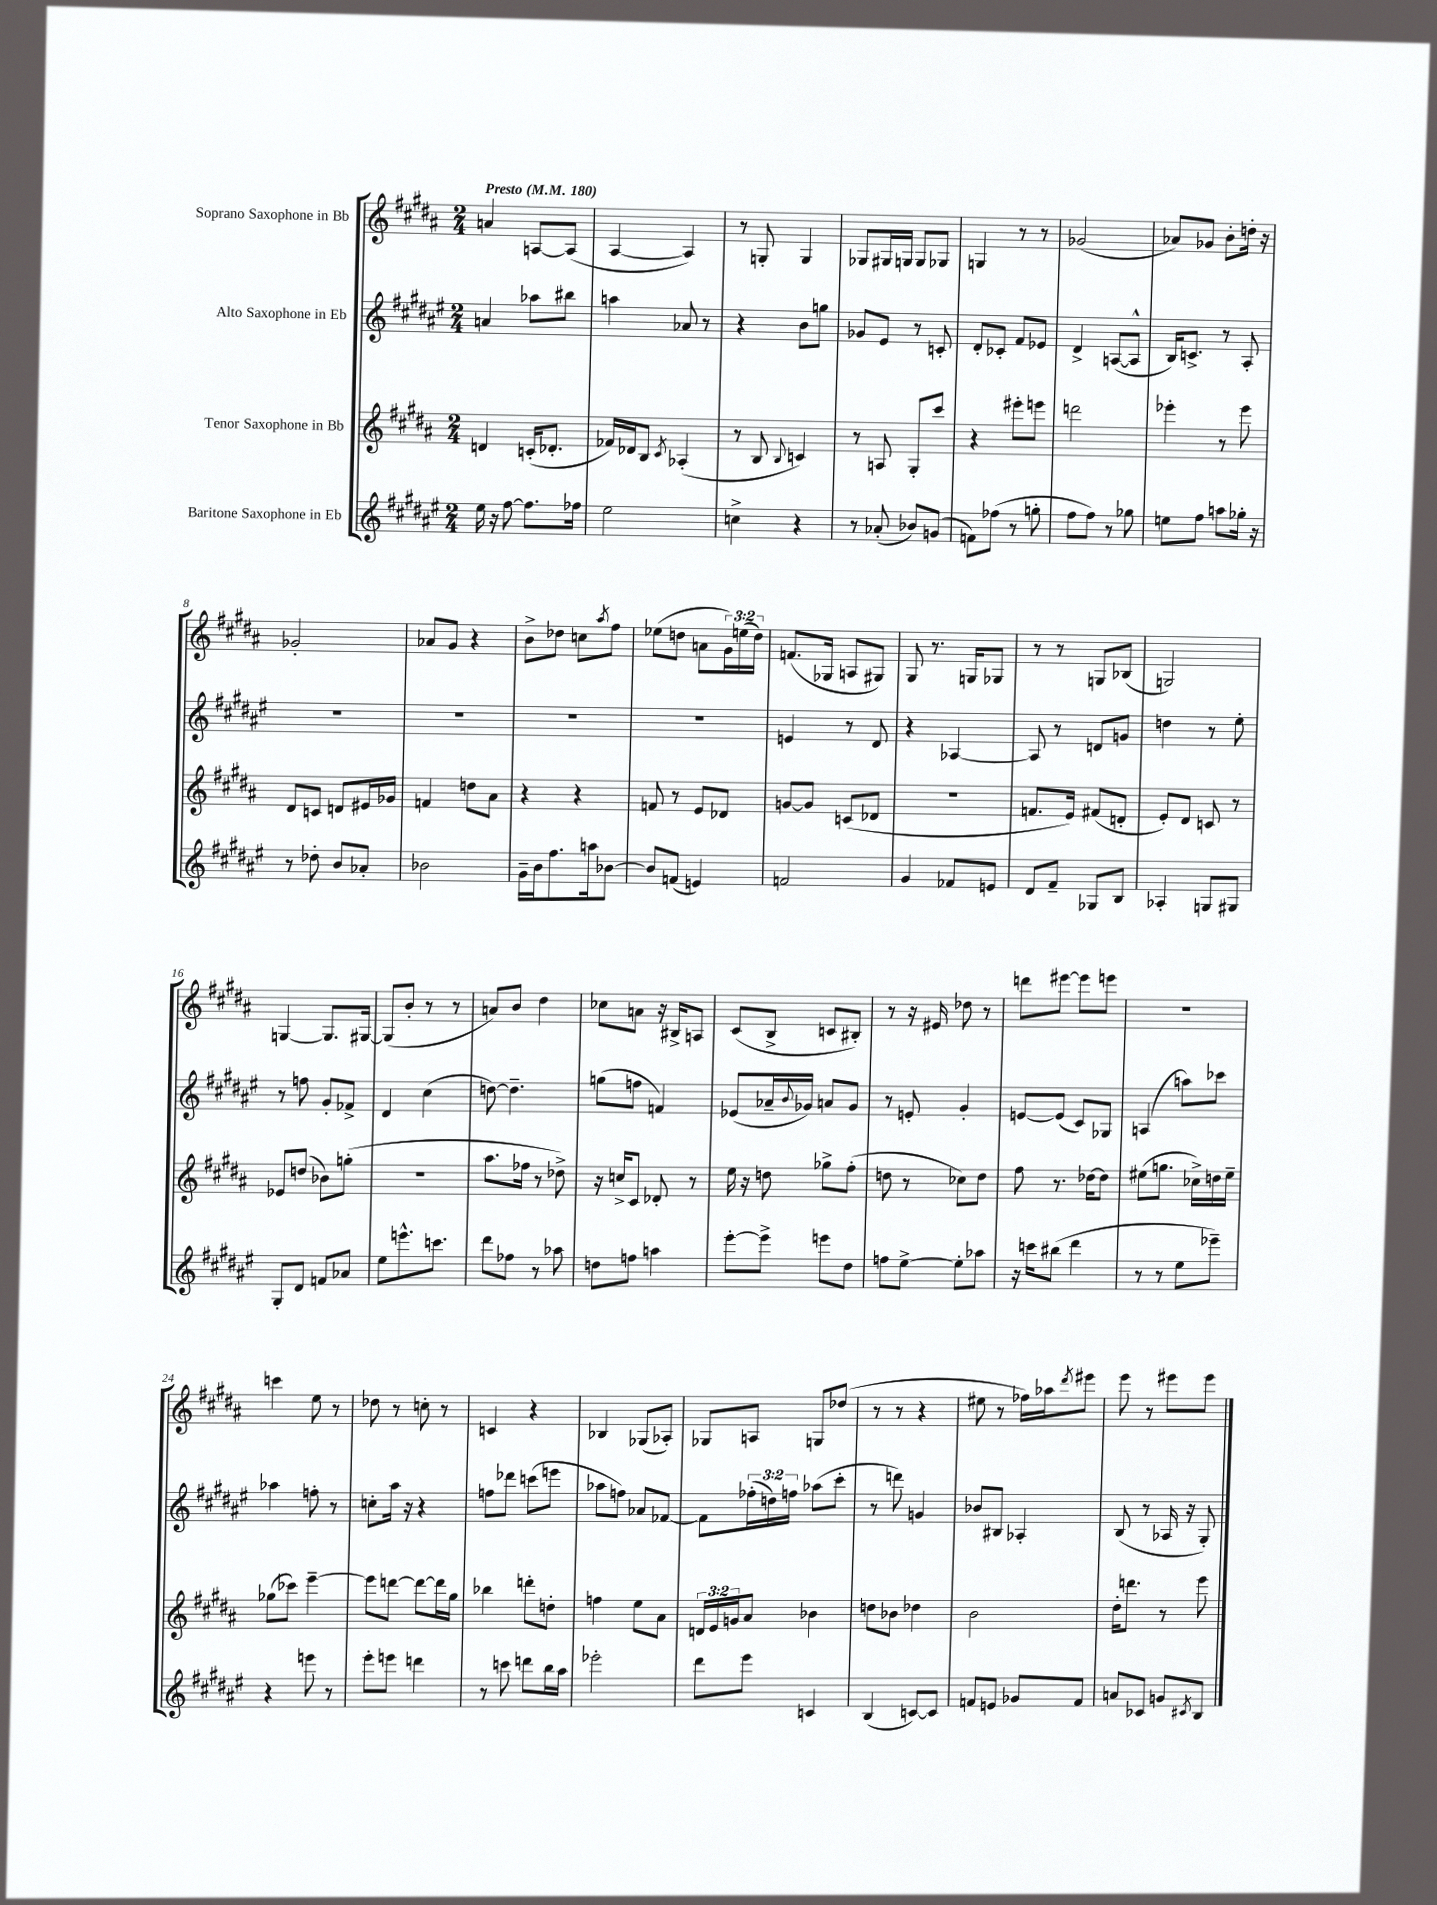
<<
\new StaffGroup <<
\new Staff = "s0" \with { instrumentName = "Soprano Saxophone in Bb" } {
    \clef treble \key b \major \numericTimeSignature \time 2/4 \override Staff.TupletNumber.text = #tuplet-number::calc-fraction-text \tempo "Presto" 4 = 180
    a'4 a8~ a8( |
    ais4~ ais4) |
    r8 g8-. g4 |
    ges8 gis16 g16 g8 ges8 |
    g4 r8 r8 |
    ges'2( |
    aes'8) ges'8 b'8-. d''16-. r16 |
    ges'2-. |
    aes'8 gis'8 r4 |
    b'8-> des''8 c''8 \acciaccatura { ais''8 } fis''8 |
    ees''8( d''8 a'8 \tuplet 3/2 { gis'16) e''16( d''16) } |
    f'8.( ges16 a8 gis8) |
    gis8 r8. g16 ges8 |
    r8 r8 g8 bes8( |
    g2) |
    g4~ g8. gis16~ |
    gis8( b'8-. r8 r8 |
    a'8) b'8 dis''4 |
    ces''8 a'8 r16 bis16-> a8 |
    cis'8( b8-> c'8 bis8-.) |
    r8 r16 eis'16 des''8 r8 |
    d'''8 eis'''8~ eis'''8 e'''8 |
    r2 |
    c'''4 e''8 r8 |
    des''8 r8 c''8-. r8 |
    c'4 r4 |
    bes4 ges8( aes8-.) |
    ges8 a8 g8 des''8( |
    r8 r8 r4 |
    eis''8 r8 fes''16) aes''16 \acciaccatura { dis'''8 } eis'''8 |
    e'''8 r8 eis'''8 eis'''8 \bar "|." |
}
\new Staff = "s1" \with { instrumentName = "Alto Saxophone in Eb" } {
    \clef treble \key fis \major \numericTimeSignature \time 2/4 \override Staff.TupletNumber.text = #tuplet-number::calc-fraction-text
    a'4 aes''8 bis''8 |
    a''4 aes'8 r8 |
    r4 b'8 g''8 |
    ges'8 eis'8 r8 c'8-. |
    dis'8-. ces'8-. fis'8 ees'8 |
    dis'4-> a8~( a8-^ |
    b16) c'8.-> r8 ais8-. |
    R2 |
    R2 |
    R2 |
    R2 |
    e'4 r8 dis'8 |
    r4 aes4~ |
    aes8 r8 d'8 g'8 |
    d''4 r8 eis''8-. |
    r8 f''8 gis'8-. fes'8-> |
    dis'4 cis''4( |
    d''8~) d''4.-- |
    g''8( f''8 f'4) |
    ees'8( aes'16-- \appoggiatura { b'8 } ges'16) a'8 ges'8 |
    r8 e'8-. gis'4-. |
    e'8~ e'8( cis'8) ges8 |
    a4( a''8) ces'''8 |
    aes''4 f''8-. r8 |
    c''8-. ais''16 r16 r4 |
    f''8 des'''8 c'''8( e'''8 |
    aes''8 f''8) aes'8 fes'8~ |
    fes'8 \tuplet 3/2 { fes''16-.( d''16) f''16 } aes''8( cis'''8-. |
    r8 d'''8) g'4 |
    bes'8 bis8 aes4-. |
    b8( r8 aes16 r16 gis8-.) \bar "|." |
}
\new Staff = "s2" \with { instrumentName = "Tenor Saxophone in Bb" } {
    \clef treble \key b \major \numericTimeSignature \time 2/4 \override Staff.TupletNumber.text = #tuplet-number::calc-fraction-text
    d'4 c'16-.( des'8.-. |
    fes'16) des'16 b8 \acciaccatura { cis'8 } aes4-.( |
    r8 b8 \appoggiatura { b8 } c'4) |
    r8 a8 gis8-. cis'''8 |
    r4 eis'''8-. e'''8 |
    d'''2 |
    ees'''4-. r8 ees'''8 |
    dis'8 c'8 d'8 eis'16 ges'16 |
    f'4 d''8 ais'8 |
    r4 r4 |
    f'8 r8 e'8 des'8 |
    g'8~ g'8 c'8( des'8 |
    r2 |
    f'8. e'16) fis'8( d'8-. |
    e'8-.) dis'8 c'8 r8 |
    ees'8 d''8( bes'8) g''8-.( |
    r2 |
    ais''8. fes''16 r8 des''8->) |
    r16 c''16-> cis'8 des'8-. r8 |
    e''16 r16 d''8 ges''8-> fis''8-.( |
    d''8 r8 ces''8) d''8 |
    fis''8 r8. des''16~ des''8 |
    eis''8( g''8. ces''16->) d''16 eis''16-- |
    ges''8( ces'''8) e'''4~-- |
    e'''8 d'''8~ d'''8~ d'''16 gis''16 |
    bes''4 d'''8-. d''8-. |
    f''4 e''8 ais'8 |
    \tuplet 3/2 { d'16 e'16 g'16 } ais'8 bes'4 |
    d''8 bes'8 des''4 |
    b'2 |
    dis''16-. d'''8. r8 e'''8 \bar "|." |
}
\new Staff = "s3" \with { instrumentName = "Baritone Saxophone in Eb" } {
    \clef treble \key fis \major \numericTimeSignature \time 2/4
    eis''16 r16 fis''8~ fis''8. fes''16 |
    eis''2 |
    c''4-> r4 |
    r8 aes'8-.( bes'8) g'8( |
    f'8) fes''8( r8 g''8-. |
    fis''8 fis''8) r8 ges''8 |
    e''8 fis''8 a''8 ges''16-. r16 |
    r8 des''8-. b'8 aes'8-. |
    bes'2 |
    gis'16-- b'16 fis''8. a''16 bes'8~ |
    bes'8 f'8( e'4) |
    f'2 |
    gis'4 fes'8 e'8 |
    dis'8 fis'8-- ges8 b8 |
    aes4-. g8 gis8 |
    gis8-. dis'8 f'8 aes'8 |
    eis''8 e'''8.-^ c'''8. |
    dis'''8 fes''8 r8 aes''8 |
    d''8 f''8 a''4 |
    eis'''8~-. eis'''8-> e'''8 dis''8 |
    f''8 eis''8~-> eis''8-. aes''8 |
    r16 c'''16 bis''8( dis'''4 |
    r8 r8 eis''8 ees'''8--) |
    r4 e'''8 r8 |
    eis'''8-. e'''8 d'''4 |
    r8 c'''8 d'''8 b''16 ais''16 |
    ees'''2-. |
    dis'''8 eis'''8 c'4 |
    b4( c'8~) c'8 |
    f'8 e'8 ges'8 f'8 |
    a'8 ces'8 g'8 \acciaccatura { cis'8 } b8 \bar "|." |
}
>>
>>
